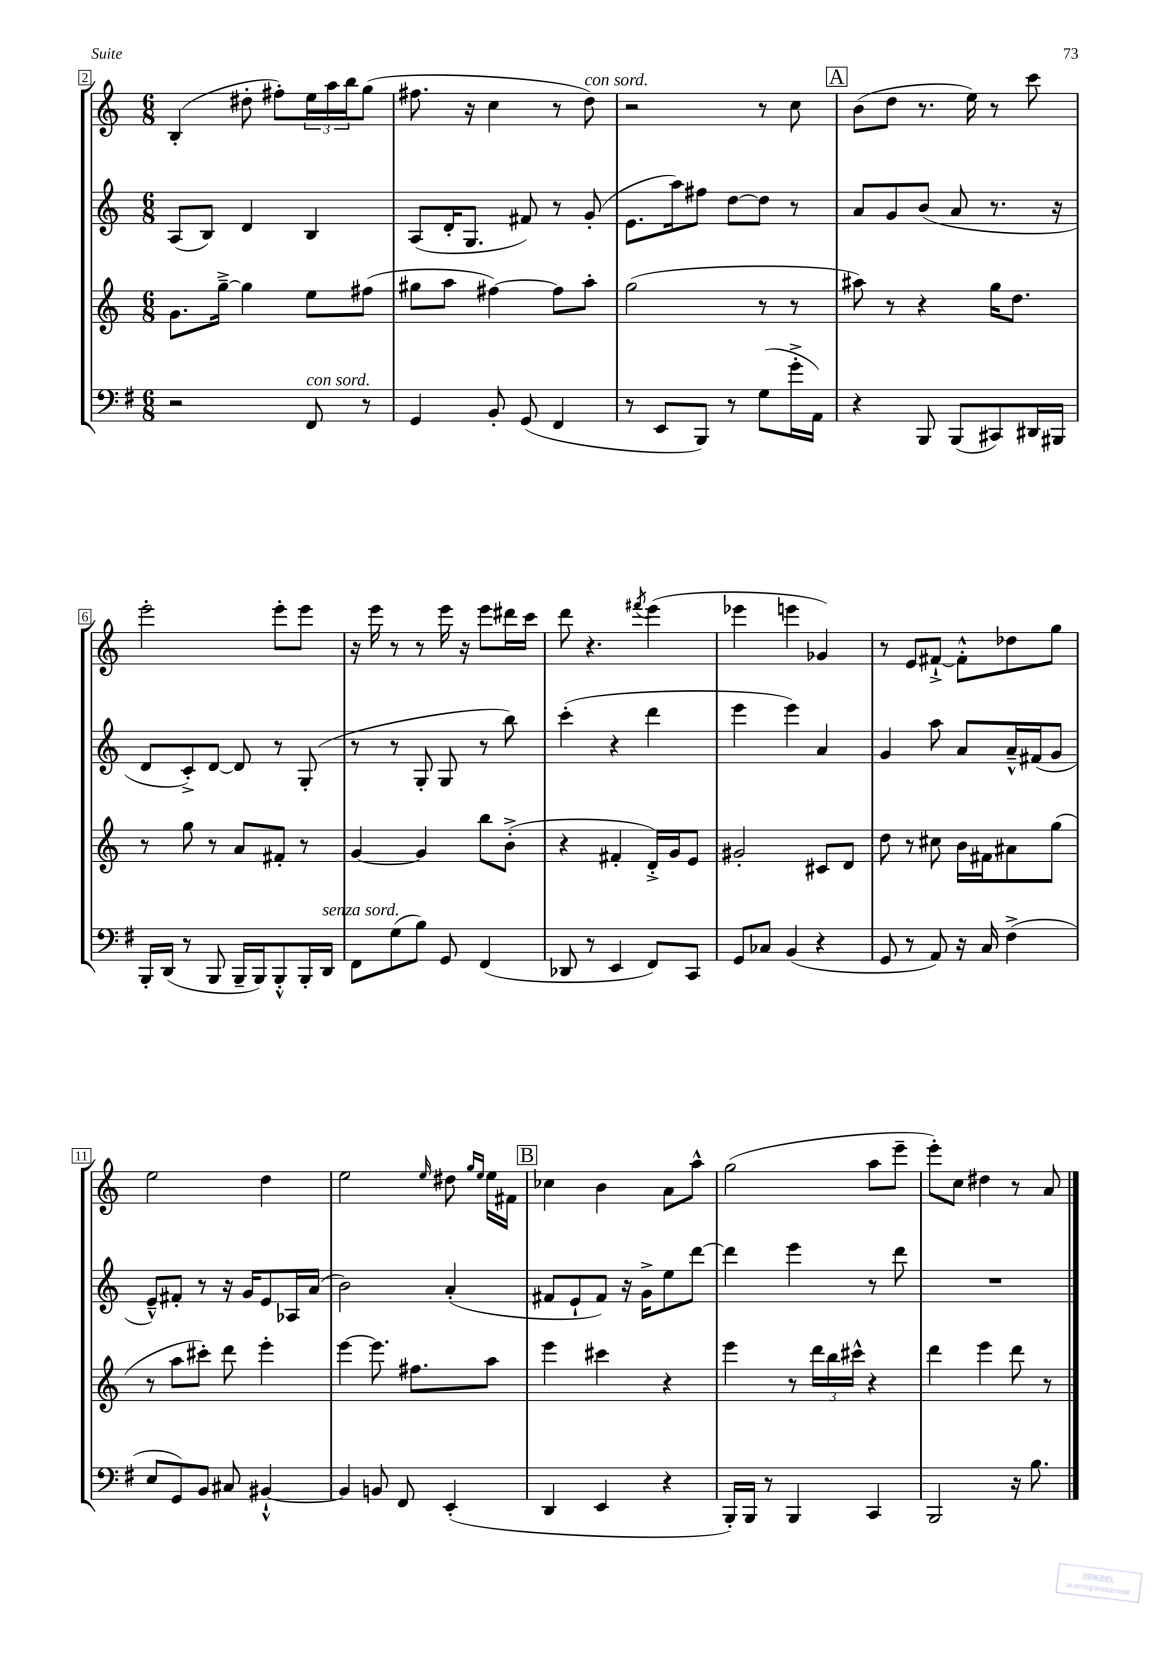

**kern	**kern	**kern	**kern
*part4	*part3	*part2	*part1
*staff4	*staff3	*staff2	*staff1
*clefF4	*clefG2	*clefG2	*clefG2
*k[f#]	*k[]	*k[]	*k[]
*M6/8	*M6/8	*M6/8	*M6/8
=2	=2	=2	=2
2r	8.g\L	(8A/L	(4B'/
.	.	8B/J)	.
.	[16gg~^\Jk	.	.
.	4gg\]	4d/	8dd#X'\
.	.	.	8ff#X'\L)
!LO:TX:a:i:t=con sord.	!	!	!
8FF#/	8ee\L	4B/	24ee\L
.	.	.	24aa\
.	.	.	24bb\J
8r	(8ff#X\J	.	(8gg\J
=3	=3	=3	=3
4GG/	8gg#X\L	(8A/L	8.ff#X\
.	8aa\J	16d'/K	.
.	.	8.G/J	16r
8BB'/	[4ff#X\)	.	4cc\
(8GG/	.	8f#X/)	.
4FF#/	8ff#\L]	8r	8r
!	!	!	!LO:TX:a:i:t=con sord.
.	8aa'\J	(8g'/	8dd\)
=4	=4	=4	=4
8r	(2gg\	8.e\L	2r
8EE/L	.	.	.
.	.	16aa\k)	.
8BBB/J)	.	8ff#X\J	.
8r	.	[8dd\L	.
(8G\L	8r	8dd\J]	8r
16g'^\L	8r	8r	8cc\
16AA\JJ)	.	.	.
!!LO:REH:place=s1:t=A
=5	=5	=5	=5
4r	8aa#X\)	8a/L	(8b\L
.	8r	8g/	8dd\J
8BBB/	4r	(8b/J	8.r
(8BBB/L	.	8a/	.
.	.	.	16ee\)
8CC#X/)	16gg\KL	8.r	8r
.	8.dd\J	.	.
16DD#X/L	.	.	8ccc\
16BBB#X/JJ	.	16r	.
!!LO:LB:g=z
=6	=6	=6	=6
16BBB'/LL	8r	8d/L	2eee'\
(16DD/JJ	.	.	.
8r	8gg\	8c'^/)	.
8BBB/	8r	[8d/J	.
16BBB~/LL	8a/L	8d/]	.
16BBB/J)	.	.	.
8BBB'^^/	8f#X'/J	8r	8eee'\L
16BBB'/L	8r	(8G'/	8eee\J
!LO:TX:a:i:t=senza sord.	!	!	!
16DD/JJ	.	.	.
=7	=7	=7	=7
8FF#\L	[4g/	8r	16r
.	.	.	16eee\
(8G\	.	8r	8r
8B\J)	4g/]	8G'/	8r
8GG/	.	8G/	16eee\
.	.	.	16r
(4FF#/	8bb\L	8r	8eee\L
.	(8b'^\J	8bb\)	16ddd#X\L
.	.	.	16ccc\JJ
=8	=8	=8	=8
8DD-X/	4r	(4ccc'\	8ddd\
8r	.	.	4.r
4EE/	4f#X'/	4r	.
.	.	.	8qfff#X/
8FF#/L)	16d'^/LL)	4ddd\	(4eee\
.	16g/J	.	.
8CC/J	8e/J	.	.
=9	=9	=9	=9
8GG/L	2g#X'/	4eee\	4eee-X\
8C-X/J	.	.	.
(4BB/	.	4eee\)	4eeen\
4r	8c#X/L	4a/	4g-X/)
.	8d/J	.	.
=10	=10	=10	=10
8GG/	8dd\	4g/	8r
8r	8r	.	8e/L
8AA/)	8cc#X\	8aa\	[8f#X`^/J
16r	16b\LL	8a/L	8f#'^^\L]
16C/	16f#X\J	.	.
(4F#^\	8a#X\	16a~^^/L	8dd-X\
.	.	(16f#X/J	.
.	(8gg\J	8g/J	8gg\J
!!LO:LB:g=z
=11	=11	=11	=11
8E/L	8r	8e~^^/L)	2ee\
8GG/)	8aa\L	8f#X'/J	.
8BB/J	8ccc#X'\J)	8r	.
8C#X/	8ddd\	16r	.
.	.	16g/KL	.
[4BB#X`^^/	4eee'\	8e/	4dd\
.	.	16A-X/L	.
.	.	(16a/JJ	.
=12	=12	=12	=12
4BB#/]	[4eee\	2b\)	2ee\
8BBn/	8.eee\]	.	.
8FF#/	.	.	.
.	8.ff#X\L	.	.
.	.	.	16qqee/
(4EE'/	.	(4a'/	8dd#X\
.	.	.	16qqgg/LL
.	.	.	16qqee/JJ
.	8aa\J	.	16ee\LL
.	.	.	16f#X\JJ
!!LO:REH:place=s1:t=B
=13	=13	=13	=13
4DD/	4eee\	8f#X/L	4cc-X\
.	.	8e`/	.
4EE/	4ccc#X\	8f#/J)	4b\
.	.	16r	.
.	.	16g^\KL	.
4r	4r	8ee\	8a\L
.	.	[8ddd\J	8aa^^\J
=14	=14	=14	=14
16BBB'/LL)	4eee\	4ddd\]	(2gg\
16BBB/JJ	.	.	.
8r	.	.	.
4BBB/	8r	4eee\	.
.	24ddd\LL	.	.
.	24bb\	.	.
.	24ccc#X^^\JJ	.	.
4CC/	4r	8r	8aa\L
.	.	8ddd\	8eee~\J
=15	=15	=15	=15
2BBB/	4ddd\	2.r	8eee'\L)
.	.	.	8cc\J
.	4eee\	.	4dd#X\
16r	8ddd\	.	8r
8.B\	.	.	.
.	8r	.	8a/
==	==	==	==
*-	*-	*-	*-
